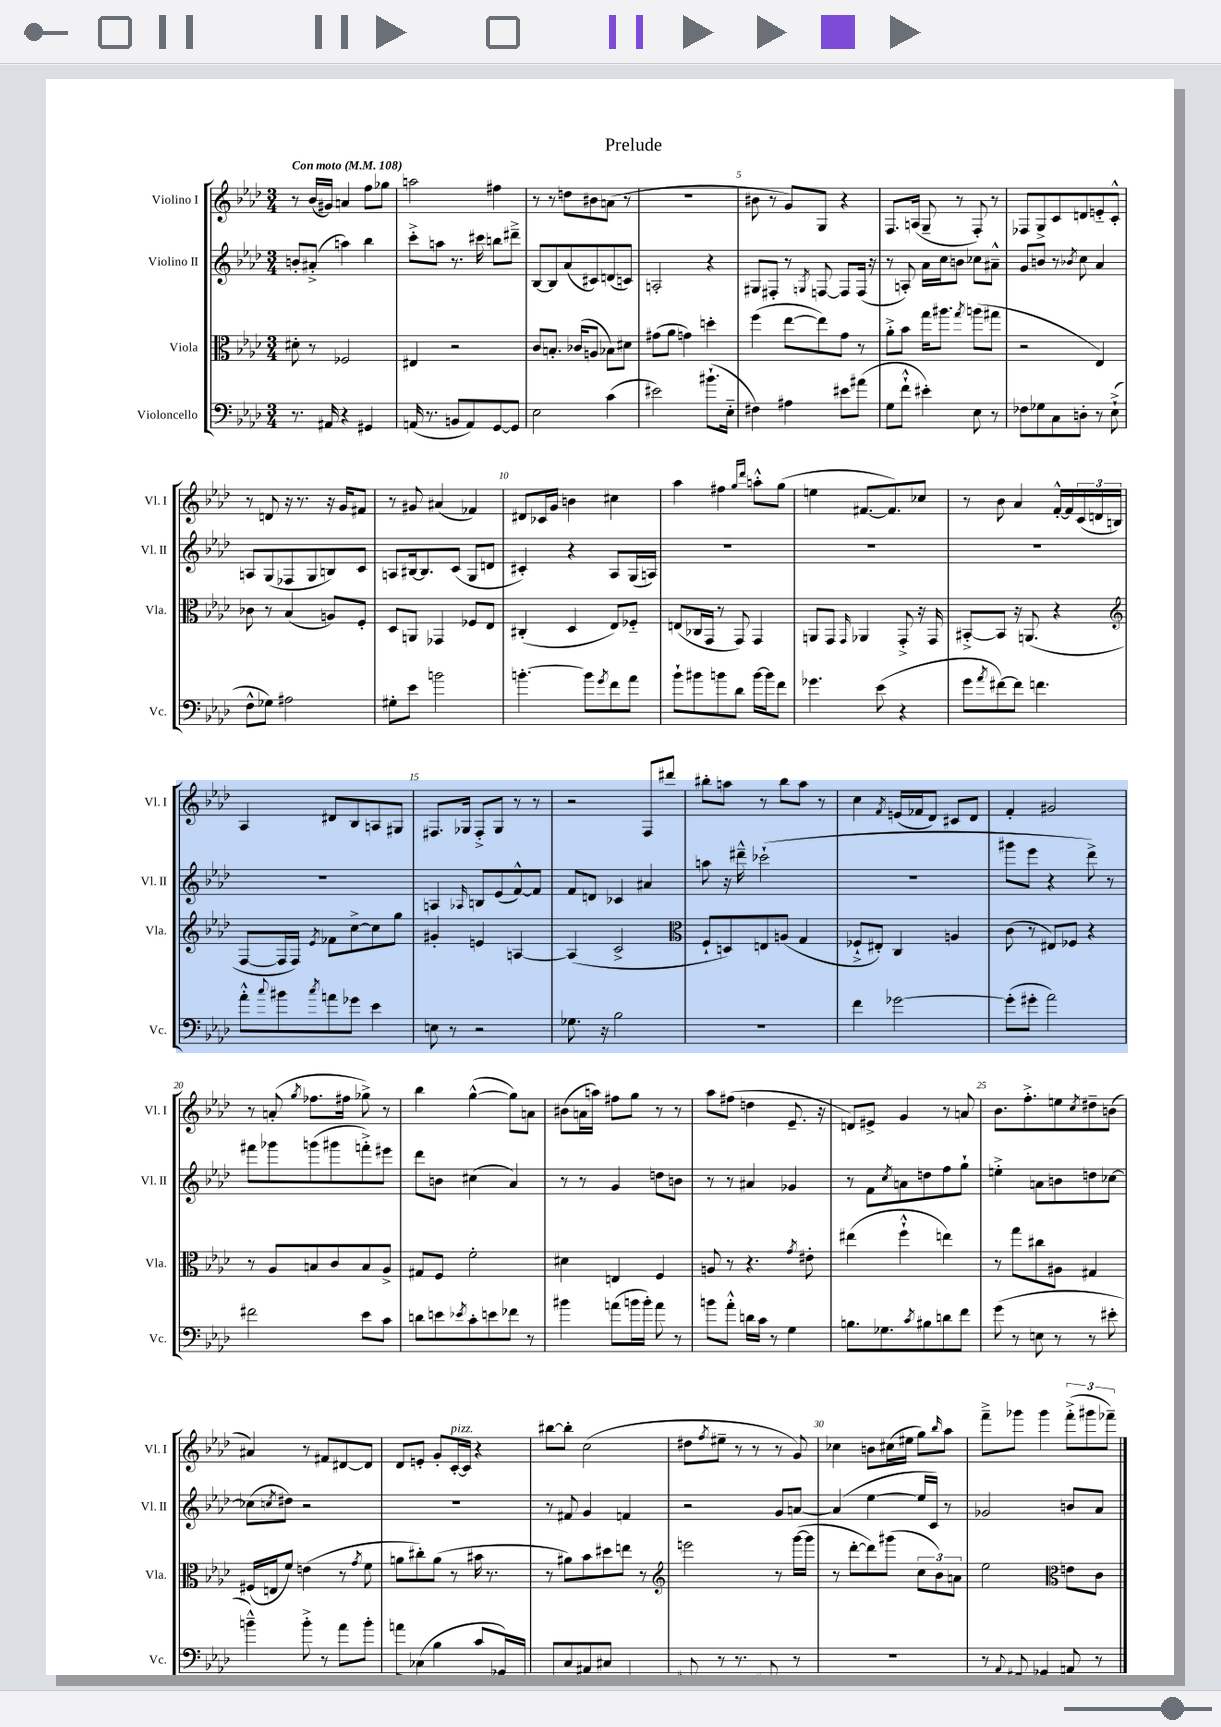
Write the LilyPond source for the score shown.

\header { title = "Prelude" }
<<
\new StaffGroup <<
\new Staff = "s0" \with { instrumentName = "Violino I" shortInstrumentName = "Vl. I" } {
    \clef treble \key aes \major \numericTimeSignature \time 3/4 \tempo "Con moto" 4 = 108
    r8 bes'16( gis'16) a'4 f''8 ges''8 |
    a''2 fis''4 |
    r8 r8 d''8 bis'8 a'8( r8 |
    R2. |
    bis'8 r8 g'8) g8 r4 |
    f8. a16( g8-- r8 f8-.) r8 |
    fes8 g8-> c'8 d'8 e'8-_ c'8-.-^ |
    r8 d'8 r16 r8. r16 g'16 fis'8 |
    r8 gis'8 ais'4( fes'4) |
    dis'8 ces'16 g'16 b'4 cis''4 |
    aes''4 fis''4 \grace { g''16 des'''16 } a''8-.-^ g''8( |
    e''4 fis'8.~ fis'8.) ces''8 |
    r8 bes'8 aes'4 f'16~-.-^ f'16 \tuplet 3/2 { c'16( d'16 b16) } |
    aes4 dis'8 bes8 a8 gis8 |
    fis8. ges16 fis8-.-> ges8 r8 r8 |
    r2 f8 dis'''8 |
    bis''8-. a''8 r8 bis''8 a''8 r8 |
    c''4 \acciaccatura { f'8 } e'16( fes'16 des'8) cis'8 des'8 |
    f'4-. gis'2 |
    r8 a'8-.( \acciaccatura { g''8 } fes''8. fis''16 ges''8->) r8 |
    bes''4 g''4~-^( g''8) a'8 |
    bis'8( a'16 a''16) fis''8 g''8 r8 r8 |
    aes''8 fis''8( d''4 ees'8.-- r16 |
    d'8) eis'8-> g'4 r8 a'8 |
    bes'8. f''8.-.-> e''8 \acciaccatura { c''8 } dis''8-- b'8( |
    ais'4) r8 fis'8 dis'8~ dis'8 |
    des'8 e'8-. g'8-. c'16~-.^\markup { \italic "pizz." } c'16 r4 |
    bis''8~ bis''8-. c''2( |
    dis''8 \acciaccatura { f''8 } eis''8-- r8 r8 r8 g'8) |
    ces''4 b'8 cis''16( eis''16 g''8) \grace { bes''16 } aes''8 |
    f'''8---> ges'''8 ges'''4 \tuplet 3/2 { f'''8-.->( gis'''8 fes'''8--) } \bar "|." |
}
\new Staff = "s1" \with { instrumentName = "Violino II" shortInstrumentName = "Vl. II" } {
    \clef treble \key aes \major \numericTimeSignature \time 3/4
    b'8-. ais'8-.->( a''4) bes''4 |
    c'''8-.-> a''8 r8. cis'''16 b''8 dis'''8---> |
    bes8~ bes8 aes'8( cis'8) d'8( c'8) |
    a2-. r4 |
    gis8 fis8-. r8 \acciaccatura { g8 } f8~ f8 f16( r16 |
    r8 a8-.) aes'16 c''16 b'8 ces''8 ais'8---^ |
    g'8 b'8 r8 \acciaccatura { bes'8 } c''8 aes'4 |
    a8 g8( fes8 g8 b8) c'8 |
    a8 bis16~ bis8. c'8( g8 d'8 |
    cis'4-.) r4 aes8 g16( a16) |
    R2. |
    R2. |
    R2. |
    R2. |
    a4 \grace { aes16 } b8 ees'8( f'8~-^) f'8 |
    f'8 d'8 ces'4 ais'4 |
    a''8 r16 dis'''16---^ ces'''2-!( |
    R2. |
    gis'''8 ees'''8 r4 des'''8->) r8 |
    fis'''8 ges'''8 g'''8( gis'''8 f'''8-.->) eis'''8 |
    des'''8 b'8 cis''4( aes'4) |
    r8 r8 g'4 d''8 b'8 |
    r8 r8 ais'4 ges'4 |
    r8 f'8 \acciaccatura { c''8 } a'8 d''8 f''8 g''8-! |
    e''4-.-> a'8 b'8 d''8 ces''8~ |
    ces''8( \acciaccatura { c''8 } dis''8) r2 |
    R2. |
    r8 fis'8 g'4 f'4 |
    r2 g'8 a'8~ |
    a'4( ees''4~ ees''16 c'16) r8 |
    ges'2 b'8 aes'8 \bar "|." |
}
\new Staff = "s2" \with { instrumentName = "Viola" shortInstrumentName = "Vla." } {
    \clef alto \key aes \major \numericTimeSignature \time 3/4
    dis'8-. r8 fes2 |
    eis4 r2 |
    c'8 b8.-. ces'16( a8 bes8) dis'8 |
    gis'8( aes'8 g'4) d''4-. |
    f''4( ees''8~ ees''8) g'8 r8 |
    aes'8-.-> bes'8 g''16 ais''8. \acciaccatura { g''8 } a''8( gis''8 |
    r2 ees4) |
    ces'8 r8 bes4( a8) f8-. |
    des8 a,8 ges,4 fes8 ees8 |
    cis4-.( des4 ees8) fes8-_ |
    e8( ces16 g,16 r8 g,8) g,4 |
    a,8 g,8 \grace { g,16 } aes,4 g,8-.-> r16 g,16 |
    bis,8~-.-> bis,8 r16 a,8.( r4 |
    \clef treble f8~ f16 f16) \acciaccatura { ees'8 } fes'8 c''8~-> c''8 g''8 |
    gis'4-. e'4 a4~ |
    a4( c'2-> |
    \clef alto f8-! d8) e8 a8( g4 |
    fes8-!-> eis8-.) c4 a4 |
    c'8( r8 eis8) fes8 r4 |
    r8 aes8 b8 c'8 b8 aes8-> |
    gis8 f8 f'2-. |
    dis'4 e4 f4 |
    a8 r8 r4. \acciaccatura { g'8 } eis'8-. |
    eis''4( f''4-!-^ e''4) |
    r8 g''8 cis''8 ais8 gis4 |
    fis16( e16 f'8) e'4( r8 \acciaccatura { g'8 } f'8 |
    a'8 cis''8-.) a'8( r8 bis'16 r8. |
    r8 ais'8) bes'8 dis''8 e''8 r8 |
    \clef treble e'''2 r8 g'''16~( g'''16 |
    r8 des'''8~-. des'''8) gis'''8( \tuplet 3/2 { c''8 bes'8) a'8 } |
    ees''2 \clef alto e'8 c'8 \bar "|." |
}
\new Staff = "s3" \with { instrumentName = "Violoncello" shortInstrumentName = "Vc." } {
    \clef bass \key aes \major \numericTimeSignature \time 3/4
    r8. ais,16 r4 gis,4 |
    a,16( r8. b,8 a,8) g,8~ g,8 |
    ees2 c'4( |
    eis'2) bis'8.-!( ees16-_ |
    fis4) ais4 eis'8 ais'8( |
    g8 f'8-!-^ eis'4-.) ees8 r8 |
    fes8 ges8 c8 d8-. r8 ees8-!->( |
    f8-^ ges8) ais2 |
    gis8-. ees'8 b'2 |
    b'4.~-. b'8 \acciaccatura { g'8 } f'8 aes'8 |
    bes'8-! bis'8 b'8 des'8 b'16~ b'16 f'8 |
    ges'4. ees'8( r4 |
    g'8 \acciaccatura { aes'8 } fis'8~) fis'8 f'4. |
    aes'8-.-^ \appoggiatura { c''8 } bis'8 \acciaccatura { c''8 } a'8 ges'8 ees'4 |
    e8 r8 r2 |
    ges8. r16 bes2 |
    R2. |
    f'4 ges'2~ |
    ges'8-.( gis'8-. aes'2) |
    fis'2 ees'8 c'8 |
    d'8 e'8 \acciaccatura { ees'8 } c'8-. e'8 fes'8 r8 |
    bis'4 a'8( b'16 b'16-.) a'8 r8 |
    b'8 aes'8-.-^ d'16 c'16 r8 g4 |
    b8. ges8. \acciaccatura { c'8 } bis8 d'8 f'8 |
    g'8( r8 e8 r8 r8 eis'8-. |
    b'4---^) b'8-.-> r8 aes'8 b'8-. |
    a'8 ces8( bes4 c'8 ges,16->) bis,,16-> |
    cis,8 c8 ais,8 cis8 cis,4 |
    eis,8 r8 r8. dis,8.( r8 |
    R2. |
    r8 \appoggiatura { aes,8 } fis,8) ges,4 a,8 r8 \bar "|." |
}
>>
>>
\layout { \context { \Score \override BarNumber.break-visibility = ##(#f #t #t) barNumberVisibility = #(every-nth-bar-number-visible 5) } }
